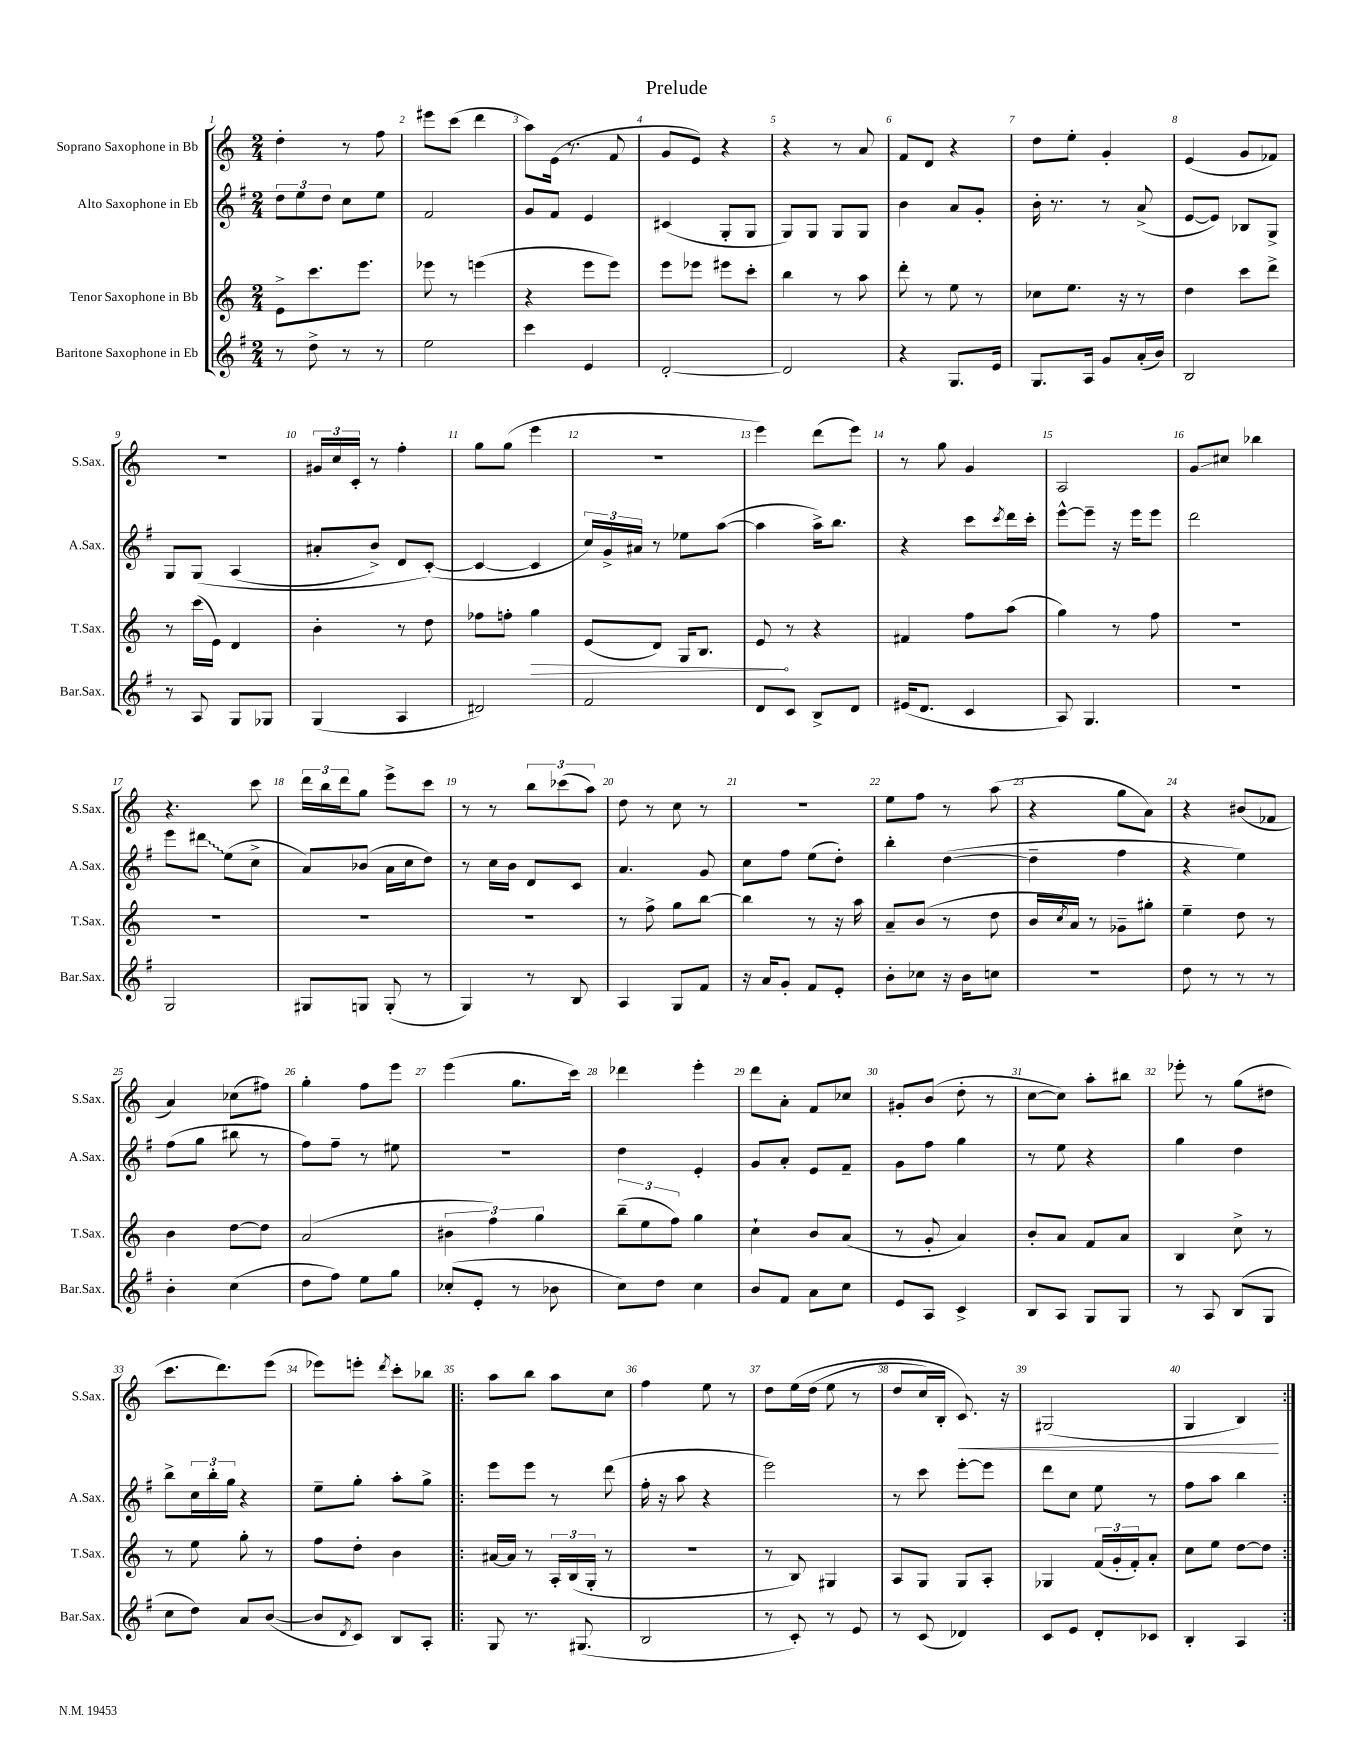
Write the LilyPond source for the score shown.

\header { title = "Prelude" }
<<
\new StaffGroup <<
\new Staff = "s0" \with { instrumentName = "Soprano Saxophone in Bb" shortInstrumentName = "S.Sax." } {
    \clef treble \key c \major \numericTimeSignature \time 2/4
    d''4-. r8 f''8 |
    eis'''8 c'''8( d'''4 |
    a''8) e'16( r8. f'8 |
    g'8 e'8) r4 |
    r4 r8 a'8 |
    f'8 d'8 r4 |
    d''8 e''8-. g'4-. |
    e'4( g'8 fes'8) |
    R2 |
    \tuplet 3/2 { gis'16 c''16 c'16-. } r8 f''4-. |
    g''8 g''8( e'''4 |
    R2 |
    e'''4) d'''8( e'''8) |
    r8 g''8 g'4 |
    a2 |
    g'8\glissando cis''8 bes''4 |
    r4. c'''8 |
    \tuplet 3/2 { d'''16 b''16 d'''16 } g''8 e'''8-> c'''8 |
    r8 r8 \tuplet 3/2 { b''8 ces'''8( a''8) } |
    d''8 r8 c''8 r8 |
    r2 |
    e''8 f''8 r8 a''8( |
    r4 g''8 a'8) |
    r4 bis'8( fes'8 |
    a'4) ces''8( fis''8) |
    g''4-. f''8 e'''8 |
    e'''4( g''8. c'''16) |
    des'''4 e'''4-. |
    d'''8 a'8-. f'8 ces''8 |
    gis'8-. b'8( d''8-. r8 |
    c''8~ c''8) a''8-. bis''8 |
    ees'''8-. r8 g''8( dis''8 |
    c'''8. d'''8.) e'''8( |
    ees'''8) e'''8-. \acciaccatura { d'''8 } c'''8-. bes''8 |
    \repeat volta 2 { a''8 b''8 a''8 c''8 |
    f''4 e''8 r8 |
    d''8 e''16\( d''16( e''8 r8 |
    d''8 c''16) b16-. c'8.\<\) r16 |
    gis2( |
    g4 b4\!) | }
}
\new Staff = "s1" \with { instrumentName = "Alto Saxophone in Eb" shortInstrumentName = "A.Sax." } {
    \clef treble \key g \major \numericTimeSignature \time 2/4
    \tuplet 3/2 { d''8 e''8 d''8 } c''8 e''8 |
    fis'2 |
    g'8 fis'8 e'4 |
    cis'4( g8-. g8 |
    g8) g8 g8 g8 |
    b'4 a'8 g'8-. |
    b'16-. r8. r8 a'8->( |
    e'8~ e'8) bes8 g8-> |
    g8 g8\( a4( |
    ais'8-. b'8->) d'8 c'8~-.(\) |
    c'4~ c'4 |
    \tuplet 3/2 { c''16) g'16-> ais'16 } r8 ees''8 a''8~( |
    a''4 a''16->) b''8. |
    r4 c'''8 \acciaccatura { c'''8 } d'''16 c'''16-. |
    e'''8~-^ e'''8-- r16 e'''16 e'''8 |
    d'''2 |
    e'''8 \once \override Glissando.style = #'zigzag dis'''8\glissando e''8( c''8-> |
    a'8) bes'8( a'16 c''16 d''8) |
    r8 c''16 b'16 d'8 c'8 |
    a'4. g'8 |
    c''8 fis''8 e''8( d''8-.) |
    b''4-. d''4~( |
    d''4-- fis''4 |
    r4 e''4) |
    fis''8( g''8 bis''8 r8 |
    fis''8) fis''8-- r8 eis''8 |
    R2 |
    d''4 e'4-. |
    g'8 a'8-. e'8 fis'8-- |
    g'8 fis''8 g''4 |
    r8 e''8 r4 |
    g''4 d''4 |
    b''8-> \tuplet 3/2 { c''16 b''16-. g''16 } r4 |
    e''8-- g''8-. a''8-. g''8-> |
    \repeat volta 2 { e'''8 e'''8 r8 d'''8( |
    fis''16-. r16 a''8 r4 |
    e'''2) |
    r8 c'''8 e'''8~-. e'''8 |
    d'''8 c''8 e''8 r8 |
    fis''8 a''8 b''4 | }
}
\new Staff = "s2" \with { instrumentName = "Tenor Saxophone in Bb" shortInstrumentName = "T.Sax." } {
    \clef treble \key c \major \numericTimeSignature \time 2/4
    e'8-> c'''8. e'''8. |
    ees'''8 r8 e'''4( |
    r4 e'''8 e'''8) |
    e'''8 ees'''8 eis'''8 c'''8-. |
    b''4 r8 a''8 |
    d'''8-. r8 e''8 r8 |
    ces''8 e''8. r16 r8 |
    d''4 c'''8 d'''8-> |
    r8 c'''16( e'16) d'4 |
    b'4-. r8 d''8 |
    fes''8 f''8-. \once \override Hairpin.circled-tip = ##t g''4\> |
    e'8( d'8) g16 b8. |
    e'8\! r8 r4 |
    fis'4 f''8 a''8( |
    g''4) r8 f''8 |
    R2 |
    R2 |
    R2 |
    R2 |
    r8 f''8-> g''8 b''8~ |
    b''4 r8 r16 a''16 |
    a'8-- b'8( r8 d''8 |
    b'16 \acciaccatura { c''8 } a'16) r8 ges'8-- gis''8-. |
    e''4-- d''8 r8 |
    b'4 d''8~ d''8 |
    a'2( |
    \tuplet 3/2 { bis'4 f''4) g''4 } |
    \tuplet 3/2 { b''8--( e''8 f''8) } g''4 |
    c''4-! b'8 a'8( |
    r8 g'8-. a'4) |
    b'8-. a'8 f'8 a'8 |
    b4 c''8-> r8 |
    r8 e''8 g''8-. r8 |
    f''8 d''8-. b'4 |
    \repeat volta 2 { ais'16~ ais'16 r8 \tuplet 3/2 { a16-. b16( g16-. } r8 |
    R2 |
    r8 b8) gis4 |
    a8 g8 g8 a8-. |
    ges4 \tuplet 3/2 { f'16( g'16-. f'16-.) } a'8-. |
    c''8 e''8 d''8~ d''8 | }
}
\new Staff = "s3" \with { instrumentName = "Baritone Saxophone in Eb" shortInstrumentName = "Bar.Sax." } {
    \clef treble \key g \major \numericTimeSignature \time 2/4
    r8 d''8-> r8 r8 |
    e''2 |
    c'''4 e'4 |
    d'2~-. |
    d'2 |
    r4 g8. e'16 |
    g8. a16 g'8 a'16-.( b'16) |
    b2 |
    r8 a8 g8 ges8 |
    g4( a4 |
    dis'2) |
    fis'2 |
    d'8 c'8 b8-> d'8 |
    eis'16( d'8. c'4 |
    a8) g4. |
    R2 |
    g2 |
    gis8 g8 g8-.( r8 |
    g4) r8 b8 |
    a4 g8 fis'8 |
    r16 a'16 g'8-. fis'8 e'8-. |
    b'8-. ces''8 r16 b'16 c''8 |
    R2 |
    d''8 r8 r8 r8 |
    b'4-. c''4( |
    d''8 fis''8) e''8 g''8 |
    ces''8-.( e'8-. r8 bes'8 |
    c''8) d''8 c''4 |
    b'8 fis'8 a'8 c''8 |
    e'8 a8 c'4-> |
    b8 a8 g8 g8 |
    r8 a8 b8( g8 |
    c''8 d''8) a'8 b'8~( |
    b'8 \acciaccatura { d'8 } c'8) b8 a8-. |
    \repeat volta 2 { g8 r8. gis8.( |
    b2 |
    r8 c'8-.) r8 e'8 |
    r8 c'8( des'4) |
    c'8 e'8 d'8-. ces'8 |
    b4-. a4 | }
}
>>
>>
\layout { \context { \Score \override BarNumber.break-visibility = ##(#f #t #t) barNumberVisibility = #all-bar-numbers-visible } }
